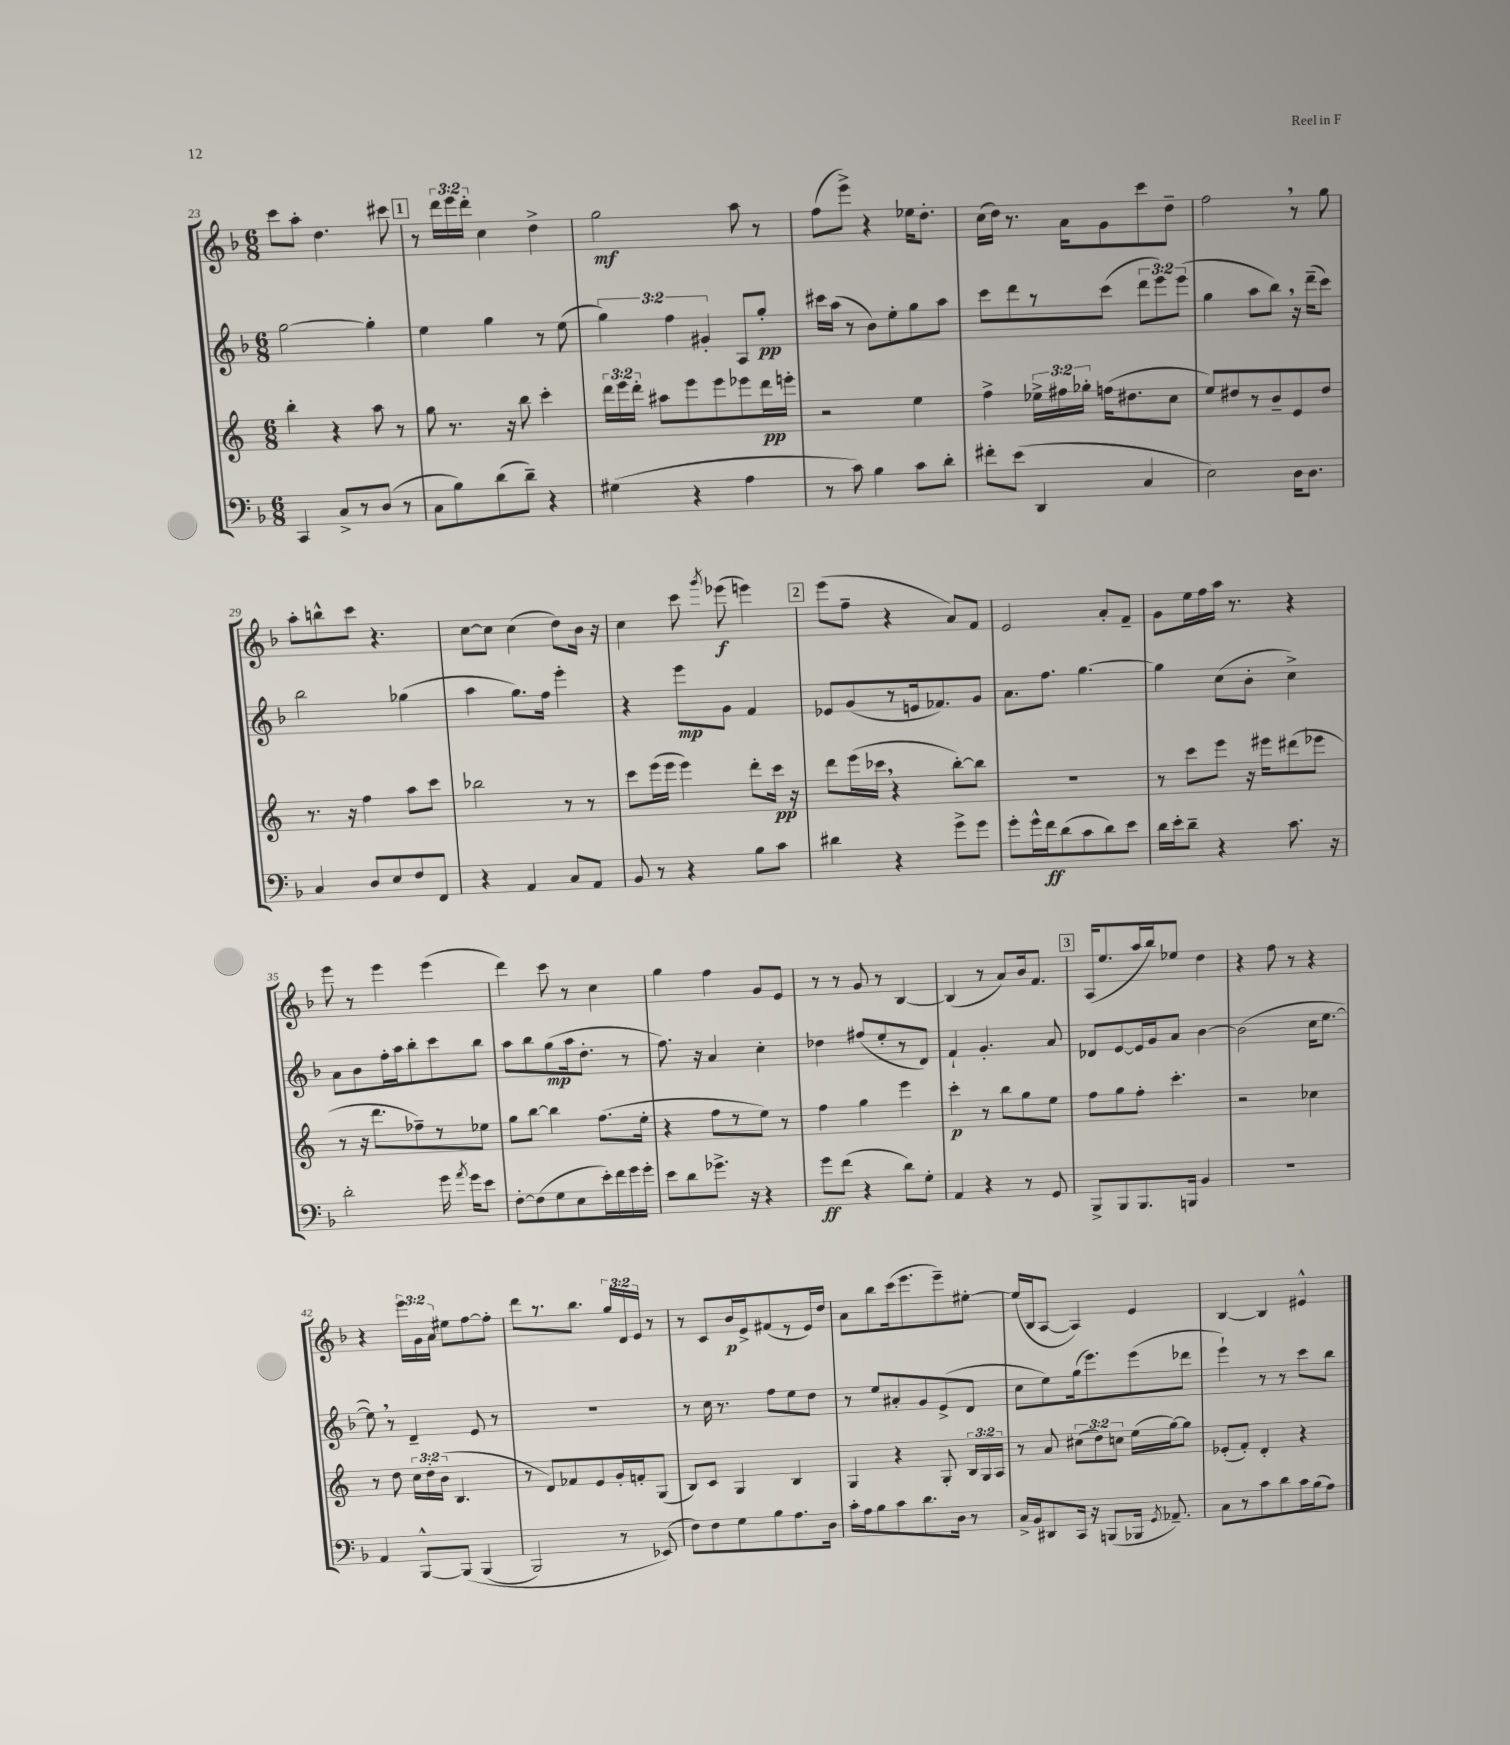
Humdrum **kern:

**kern	**kern	**kern	**kern
*staff4	*staff3	*staff2	*staff1
*clefF4	*clefG2	*clefG2	*clefG2
*k[b-]	*k[]	*k[b-]	*k[b-]
*M6/8	*M6/8	*M6/8	*M6/8
4CC	4bb'	[2gg	8ccc
.	.	.	8aa'
8C^	4r	.	4.dd
8r	.	.	.
(8D	8aa	4gg']	.
8r	8r	.	8ccc#
=	=	=	=
8C	8gg	4ee	8r
8B-)	8.r	.	24ddd
.	.	.	24eee
.	.	.	24ddd'
(8d	.	4gg	4cc
.	16r	.	.
8d~)	8bb	.	.
4r	4ccc'	8r	4dd^
.	.	(8ee	.
=	=	=	=
(4G#	24ddd	6gg)	2gg
.	24eee	.	.
.	24ddd'	.	.
.	8aa#	.	.
.	.	6ff	.
4r	8eee	.	.
.	.	6g#'	.
.	8eee	.	.
4A	8eee-	8A	8aa
.	16ddd	8gg'	8r
.	16eee'	.	.
=	=	=	=
8r	2r	16ccc#	(8ff
.	.	(16aa	.
8c)	.	8r	8eee^)
4B-	.	8b-)	4r
.	.	8ee'	.
8c	4ee	8gg	16ee-
.	.	.	8.dd'
8d'	.	8aa	.
=	=	=	=
8f#'	4ff^	8ccc	(16cc
.	.	.	16dd)
(8e	.	8ddd	8.r
4DD	24ee-^	8r	.
.	24ff#	.	.
.	.	.	16a
.	24gg-'	.	.
.	(16ff	(8ccc	8g
.	8.dd#	.	.
4C	.	12ddd	8ccc
.	.	12eee)	.
.	8cc	.	8dd~
.	.	(12eee	.
=	=	=	=
2E)	8ee)	4gg	2ff
.	8dd#	.	.
.	8r	8aa	.
.	8b~	8bb-)	.
16D	8e	16r	8r
8.D	.	(16ddd~	.
.	8dd#	8ccc)	8gg
=	=	=	=
4C	8.r	2bb-	8aa'
.	.	.	8bb^^
.	16r	.	.
8D	4ff	.	8ccc
8E	.	.	4.r
8F	8aa	(4gg-	.
8FF	8ccc	.	.
=	=	=	=
4r	2bb-	4aa	[8cc
.	.	.	8cc]
4AA	.	8.gg)	(4cc
.	.	16ff	.
8C	8r	4eee'	8dd)
8AA	8r	.	16b-
.	.	.	16r
=	=	=	=
8BB-	8ccc	4r	4cc
8r	(16eee	.	.
.	16eee	.	.
4r	4eee)	8eee	8ccc
.	.	.	8qggg
.	.	8g	(8eee-
8B-	8ddd'	4f	4eee)
8c	16ccc	.	.
.	16r	.	.
=	=	=	=
4d#	8ddd	8e-	(8eee
.	(16eee	(8g	8ff~
.	16ccc-	.	.
4r	4r	8r	4r
.	.	16e	.
.	.	8.f-)	.
8g^	[8bb')	.	8a)
8g	8bb]	8g	8f
=	=	=	=
8g'	2.r	8.a	2e
16g^^	.	.	.
16f	.	8.ff	.
(8d	.	.	.
8c	.	[4.gg	.
8d)	.	.	8a'
8e	.	.	8f~
=	=	=	=
16d	8r	4gg]	8g
16e'	.	.	.
8d~	8ccc	.	16ee
.	.	.	16ff
4r	8eee	(8cc	16aa
.	.	.	8.r
.	16r	8b-'	.
.	16eee#	.	.
8.c	(8ddd#	4cc^)	4r
.	8eee-	.	.
16r	.	.	.
=	=	=	=
2d'	8r	8a	8eee
.	16r	8b-	8r
.	8.ddd	.	.
.	.	16ff'	4eee
.	.	16aa	.
.	8ff-~)	8bb-'	.
16g	8r	8ccc	(4eee
8qa	.	.	.
16g	.	.	.
8e	8ee-	8bb-	.
=	=	=	=
[8F'	8gg	8aa	4ddd)
(8F]	[8bb	8bb-	.
8G	4bb]	(8gg	8ccc
8E	.	16aa	8r
.	.	8.dd'	.
16e')	(8.ff	.	4cc
16f	.	.	.
16g	.	8r	.
16g'	16ee'	.	.
=	=	=	=
8e	4r	8.ff)	4gg
8d	.	.	.
.	.	16r	.
8.g-^	8ff	4a	4ff
.	8r	.	.
16r	.	.	.
4r	8ee)	4cc'	8g
.	8r	.	8e
=	=	=	=
8g	4ff	4dd-	8r
(8f	.	.	8r
4r	4gg	(8ff#	8g
.	.	8ee'	8r
8d)	4eee	8r	[4B-
8G'	.	8d)	.
=	=	=	=
4AA	4ccc'	4f`	(4B-]
4r	8r	4.g'	8r
.	8bb	.	8a)
8r	8gg	.	16b-
.	.	.	8.f
8GG	8ee	8a	.
=	=	=	=
8BBB-^	8ff	8d-	(16A
.	.	.	8.ee
8BBB-	8gg	[8e	.
8.BBB-	8ff'	16e]	16aa
.	.	16g	16bb-)
.	4.ccc'	8a	8ee-
16BBB	.	.	.
4BB-	.	[4b-	4dd
=	=	=	=
2.r	2r	(2b-]	4r
.	.	.	8ff
.	.	.	8r
.	4cc-	16cc	4r
.	.	[8.ee	.
=	=	=	=
4AA	8r	8ee])	4r
.	8dd	8r	.
[8BBB-^^	24cc	4d~	24eee
.	24dd'	.	24g
.	(24b	.	24a
&(8BBB-]	4.B	.	8ee#
(4BBB-	.	8e	[8ff
.	.	8r	8ff']
=	=	=	=
2BBB-)	8r	2.r	8ddd
.	8d)	.	8.r
.	8f-	.	.
.	.	.	8.bb-
.	8e	.	.
8r	16g'	.	24gg
.	.	.	24d
.	16f'	.	.
.	.	.	24e
(8EE-&)	(8G	.	8r
=	=	=	=
8F)	8B)	8r	8r
8F	8c	16cc	8c
.	.	8.r	.
8G	4G	.	16b-
.	.	.	16e^
8B-	.	8ff	(8f#
8.A	4B	8ee	8r
.	.	8dd	16e)
16D	.	.	16dd
=	=	=	=
16c'	4G	8r	8a
16A	.	.	.
8B-	.	8ee	8bb-
8c	4r	8a#'	(16ccc
.	.	.	8.eee
8.d	.	8g	.
.	8G'	(8e^	8eee~)
16D	.	.	.
8r	24B	8d	[8ee#'
.	24G	.	.
.	24A	.	.
=	=	=	=
16C^	8r	8cc	(16ee#]
16BB-	.	.	16B-
8DD#	8a	8ee)	[8A
16CC	(12cc#	(16gg	4A])
16r	.	8.eee)	.
.	12dd)	.	.
(8BBB	.	.	.
.	12cc	.	.
16BBB-	(16ee	(8eee	4e
8qGG	.	.	.
8.AA-~)	[16gg)	.	.
.	8gg]	8ddd-	.
=	=	=	=
8C	(8e-'	4eee`)	[4B-
8r	8f')	.	.
8c	4d'	8r	4B-]
8d	.	8r	.
16c	4r	8ccc	4e#^^
(16B-	.	.	.
8A)	.	8bb-	.
==	==	==	==
*-	*-	*-	*-
